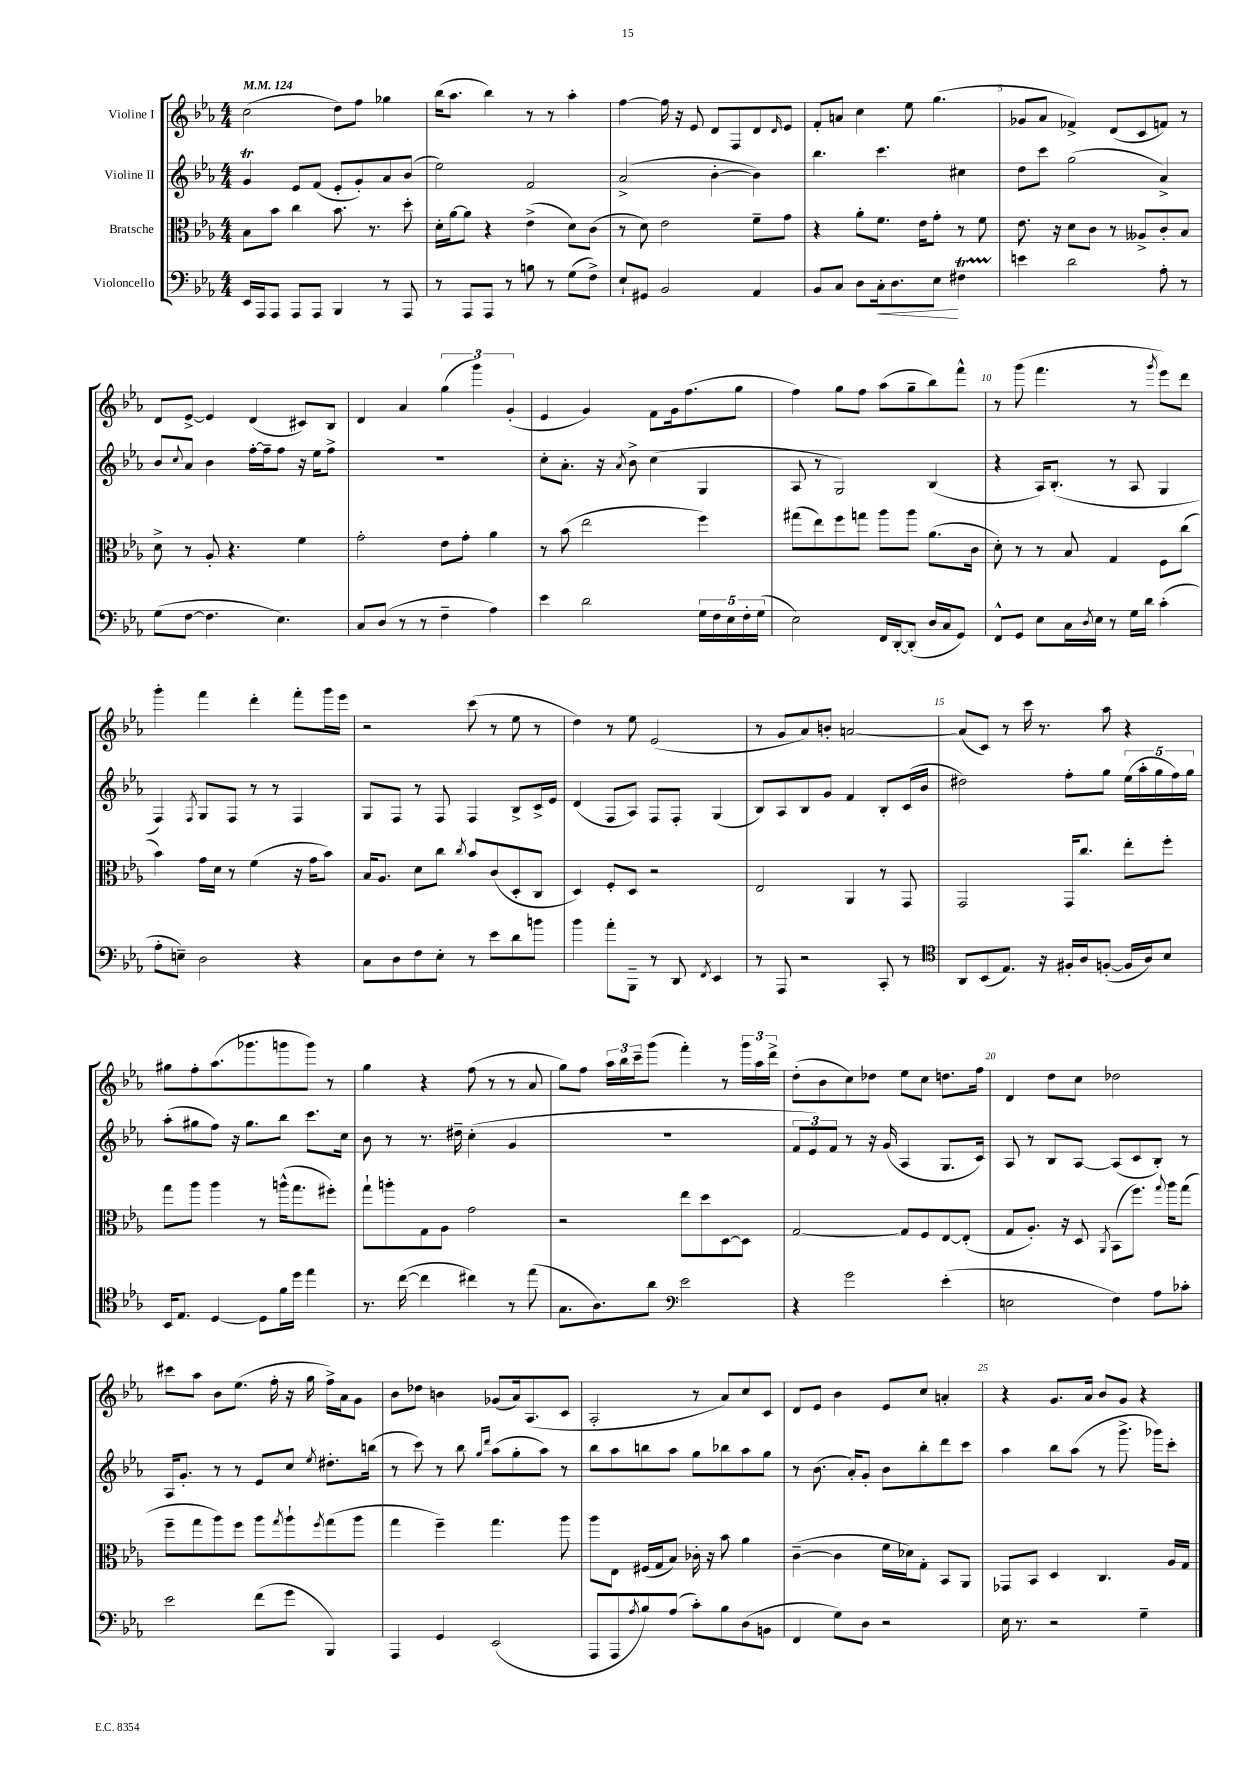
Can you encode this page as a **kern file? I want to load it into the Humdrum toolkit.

**kern	**kern	**kern	**kern
*staff4	*staff3	*staff2	*staff1
*clefF4	*clefC3	*clefG2	*clefG2
*k[b-e-a-]	*k[b-e-a-]	*k[b-e-a-]	*k[b-e-a-]
*M4/4	*M4/4	*M4/4	*M4/4
*MM124	*MM124	*MM124	*MM124
16EE-	8B-	4g	(2cc
16AAA-	.	.	.
8AAA-	8b-	.	.
8AAA-	4cc	8e-	.
8AAA-	.	(8f	.
4BBB-	8.b-	8e-'	8dd)
.	.	8g')	8ff
.	8.r	.	.
8r	.	8a-	4gg-
8AAA-	8dd'	(8b-	.
=	=	=	=
8r	16d'	2ee-)	(16bb-
.	[16a-	.	8.aa-
8AAA-	8a-]	.	.
8AAA-	4r	.	4bb-)
8r	.	.	.
8B	(4e-^	2f	8r
8r	.	.	8r
(8G	8d)	.	4aa-'
8F^)	(8c	.	.
=	=	=	=
8E-`	8r	(2a-^	[4ff
8GG#	8d)	.	.
2BB-	2e-	.	16ff]
.	.	.	16r
.	.	.	8e-
.	.	[4b-'	8d
.	.	.	8F
4AA-	8f~	4b-])	8d
.	.	.	16qqd
.	8g	.	8e-
=	=	=	=
8BB-	4r	4.bb-	8f'
8C	.	.	8a
8D	8a-'	.	4cc
16C'	8.f	4.ccc	.
8.D	.	.	.
.	.	.	8ee-
.	16e-	.	.
8E-	8g'	.	(4.gg
4F#	8r	4cc#	.
.	8f	.	.
=	=	=	=
4e	8.e-	8dd	8g-
.	.	8ccc	8a-
.	16r	.	.
2d	8d	(2gg	4f-^)
.	8c	.	.
.	8r	.	(8d
.	8A--^	.	8c
8A-'	8c'	4a-^)	8f)
8r	8B-	.	8r
=	=	=	=
(8G	8d^	8b-	8d
.	.	8qqcc	.
[8F	8r	8a-	[8e-^
4.F]	8A-'	4b-	4e-]
.	4.r	.	.
.	.	[16ff'	(4d
.	.	16ff~]	.
4.E-)	.	8ff	.
.	4f	16r	8c#)
.	.	16ee-	.
.	.	8ff^	8B-
=	=	=	=
8C	2g'	1r	4d
(8D	.	.	.
8r	.	.	4a-
8r	.	.	.
4F~	8e-	.	(6gg
.	8g'	.	.
.	.	.	6ggg)
4A-)	4a-	.	.
.	.	.	(6g'
=	=	=	=
4e-	8r	8cc'	4e-
.	(8b-	8.a-'	.
2d	2ee-	.	4g)
.	.	16r	.
.	.	8qa-	.
.	.	8b-^	.
.	.	(4cc	8f
.	.	.	16g
.	.	.	(8.ff
20G	4ff)	4G	.
20F	.	.	.
20E-	.	.	.
.	.	.	8gg
20F'	.	.	.
(20G	.	.	.
=	=	=	=
2E-)	(8gg#	8A-	4ff)
.	8ee-)	8r	.
.	8ff	2G)	8gg
.	8gg	.	8ff
16FF	8aa-	.	(8aa-
[16DD'	.	.	.
(8DD']	8aa-	.	8gg~
16D	(8.a-	(4B-	8bb-)
16C	.	.	.
8GG)	.	.	8fff^^
.	16c	.	.
=	=	=	=
8FF^^	8d')	4r	8r
8GG	8r	.	(8ggg
8E-	8r	16A-)	4.fff
.	.	(8.B-'	.
16C	8B-	.	.
8qD	.	.	.
16E-	.	.	.
8r	4G	8r	.
16G	.	8A-	8r
16d	.	.	.
.	.	.	8qggg
(4c'	8F	4G	8eee-)
.	(8cc	.	8ddd
=	=	=	=
8A-'	4b-)	4F)	4ggg'
8E~)	.	.	.
.	.	8qF	.
2D	16g	8G	4fff
.	16d	.	.
.	8r	8F	.
.	(4f	8r	4ddd'
.	.	8r	.
4r	16r	4F	8fff'
.	16g	.	.
.	8b-)	.	16ggg
.	.	.	16eee-
=	=	=	=
8C	16B-	8G	2r
.	8.A-	.	.
8D	.	8F	.
8F	8d	8r	.
8E-'	8cc	8F	.
.	8qcc	.	.
8r	8b-	4F	(8ccc
8e-	(8c	.	8r
8d	8D'	8B-^	8ee-
8b	8C	16c^	8r
.	.	16e-	.
=	=	=	=
4b-	4D)	(4d	4dd)
8a-'	8F'	8F	8r
8BBB-~	8D	8A-)	8ee-
8r	2r	8F	(2e-
8DD	.	8F'	.
8qFF	.	.	.
4EE-	.	(4G	.
=	=	=	=
8r	2E-	8B-)	8r
8AAA-	.	8A-	8g
2r	.	8B-	8a-)
.	.	8g	8b'
.	4AA-	4f	[2a
8CC'	8r	8B-'	.
8r	8GG	(16c	.
.	.	16b-	.
=	=	=	=
*clefC4	*	*	*
8AA-	2GG	2dd#)	(8a]
(8BB-	.	.	8c)
8.E-)	.	.	8r
.	.	.	16ccc
16r	.	.	8.r
16F#'	16GG	8ff'	.
16A-	8.cc	.	.
([8F'	.	8gg	8aa-
16F]	8ee-'	(20ee-	4r
.	.	20aa-'	.
16A-)	.	.	.
.	.	20gg	.
8B-	8ff'	.	.
.	.	20ff)	.
.	.	20gg	.
=	=	=	=
16BB-	8gg	(8aa-'	8gg#
8.E-	.	.	.
.	8aa-	8gg#	8ff'
[4D	4aa-	8ff)	(8.aa-
.	.	16r	.
.	.	8.gg#	8.ggg-
8D]	8r	.	.
16f	(16aa^^	8bb-	8ggg
16dd	8.gg	.	.
4ee-	.	8.ccc	8ggg)
.	8ff#')	.	8r
.	.	16cc	.
=	=	=	=
8.r	8gg`	8b-	4gg
.	8aa'	8r	.
([16cc	.	.	.
4cc]	8G	8.r	4r
.	8A-	.	.
.	.	16dd#~	.
4cc#)	2g	(4cc'	(8ff
.	.	.	8r
8r	.	4g	8r
(8ee-	.	.	8a-
=	=	=	=
8.G	2r	1r	8gg)
.	.	.	8ff
8.A-)	.	.	.
.	.	.	24aa-
.	.	.	24bb-
.	.	.	24ccc~
8a-	.	.	(8ggg
*clefF4	*	*	*
2e-	8ee-	.	4fff')
.	8dd	.	.
.	[8D	.	8r
.	8D]	.	24ggg
.	.	.	24aa-
.	.	.	24ddd^
=	=	=	=
4r	[2G	12f	(8dd'
.	.	12e-)	.
.	.	.	8b-
.	.	12f	.
2g	.	8r	8cc)
.	.	16r	8dd-
.	.	(16g	.
.	8G]	4A-	8ee-
.	8F	.	8cc
(4e-'	[8E-	8.G	8.dd
.	(8E-']	.	.
.	.	16c)	16ff
=	=	=	=
2E	8G	8A-	4d
.	8.A-')	8r	.
.	.	8B-	8dd
.	16r	.	.
.	8D	[8A-	8cc
.	8qAA-	.	.
4F)	(8BB-	(8A-]	2dd-
.	8.ff)	8c	.
8A-	.	8B-')	.
.	8qqgg	.	.
.	16aa-	.	.
8c-'	(8gg	8r	.
=	=	=	=
2e-	8ff~	16A-	8ccc#
.	.	8.g'	.
.	8gg	.	8aa-
.	8aa-)	8r	8b-
.	8ff	8r	(8.ee-
(8f	8aa-	8e-	.
.	.	.	16ff'
.	8qgg	.	.
8g	8aa-`	8cc	16r
.	.	.	16gg
.	8qff	8qee-	.
4BBB-)	(8gg	8.dd#'	16ff^)
.	.	.	16a-
.	8aa-	.	8g
.	.	(16bb	.
=	=	=	=
4AAA-	4gg	8r	8b-
.	.	8ccc)	8dd-
4GG	4ff~)	8r	4b
.	.	8bb-	.
.	.	16qqgg	.
.	.	16qqddd	.
(2EE-	4.gg	(8aa-	(8g-
.	.	8gg'	16a-)
.	.	.	(8.A-
.	.	8aa-)	.
.	8aa-	8r	8c
=	=	=	=
8AAA-	8aa-	8bb-	2A-'
8AAA-	8E-	8aa-	.
8qA-	.	.	.
8B-)	(16F#	8bb	.
.	16G	.	.
(8A-	8B-)	8aa-	.
8c')	16c-'	8gg	8r
.	16r	.	.
8B-	8b-	8bb-	8a-)
(8D	4a-	8aa-	8cc
8BB	.	8gg	8c
=	=	=	=
4FF	([4c~	8r	8d
.	.	(8.b-	8e-
8G)	4c]	.	4b-
.	.	16a-')	.
8D	.	8g'	.
2r	16f	8b-	8e-
.	16d-)	.	.
.	8G'	8bb-'	8cc
.	8BB-	8ddd	4a'
.	8AA-	8ccc	.
=	=	=	=
16E-	8GG-	4aa-	4r
8.r	.	.	.
.	8BB-	.	.
2r	4D	8bb-	8.g
.	.	(8aa-	.
.	.	.	16a-
.	4.C	8r	8b-
.	.	8.ggg^	8g
4G~	.	.	4r
.	.	16ggg-)	.
.	16A-	8ccc'	.
.	16G	.	.
==	==	==	==
*-	*-	*-	*-
